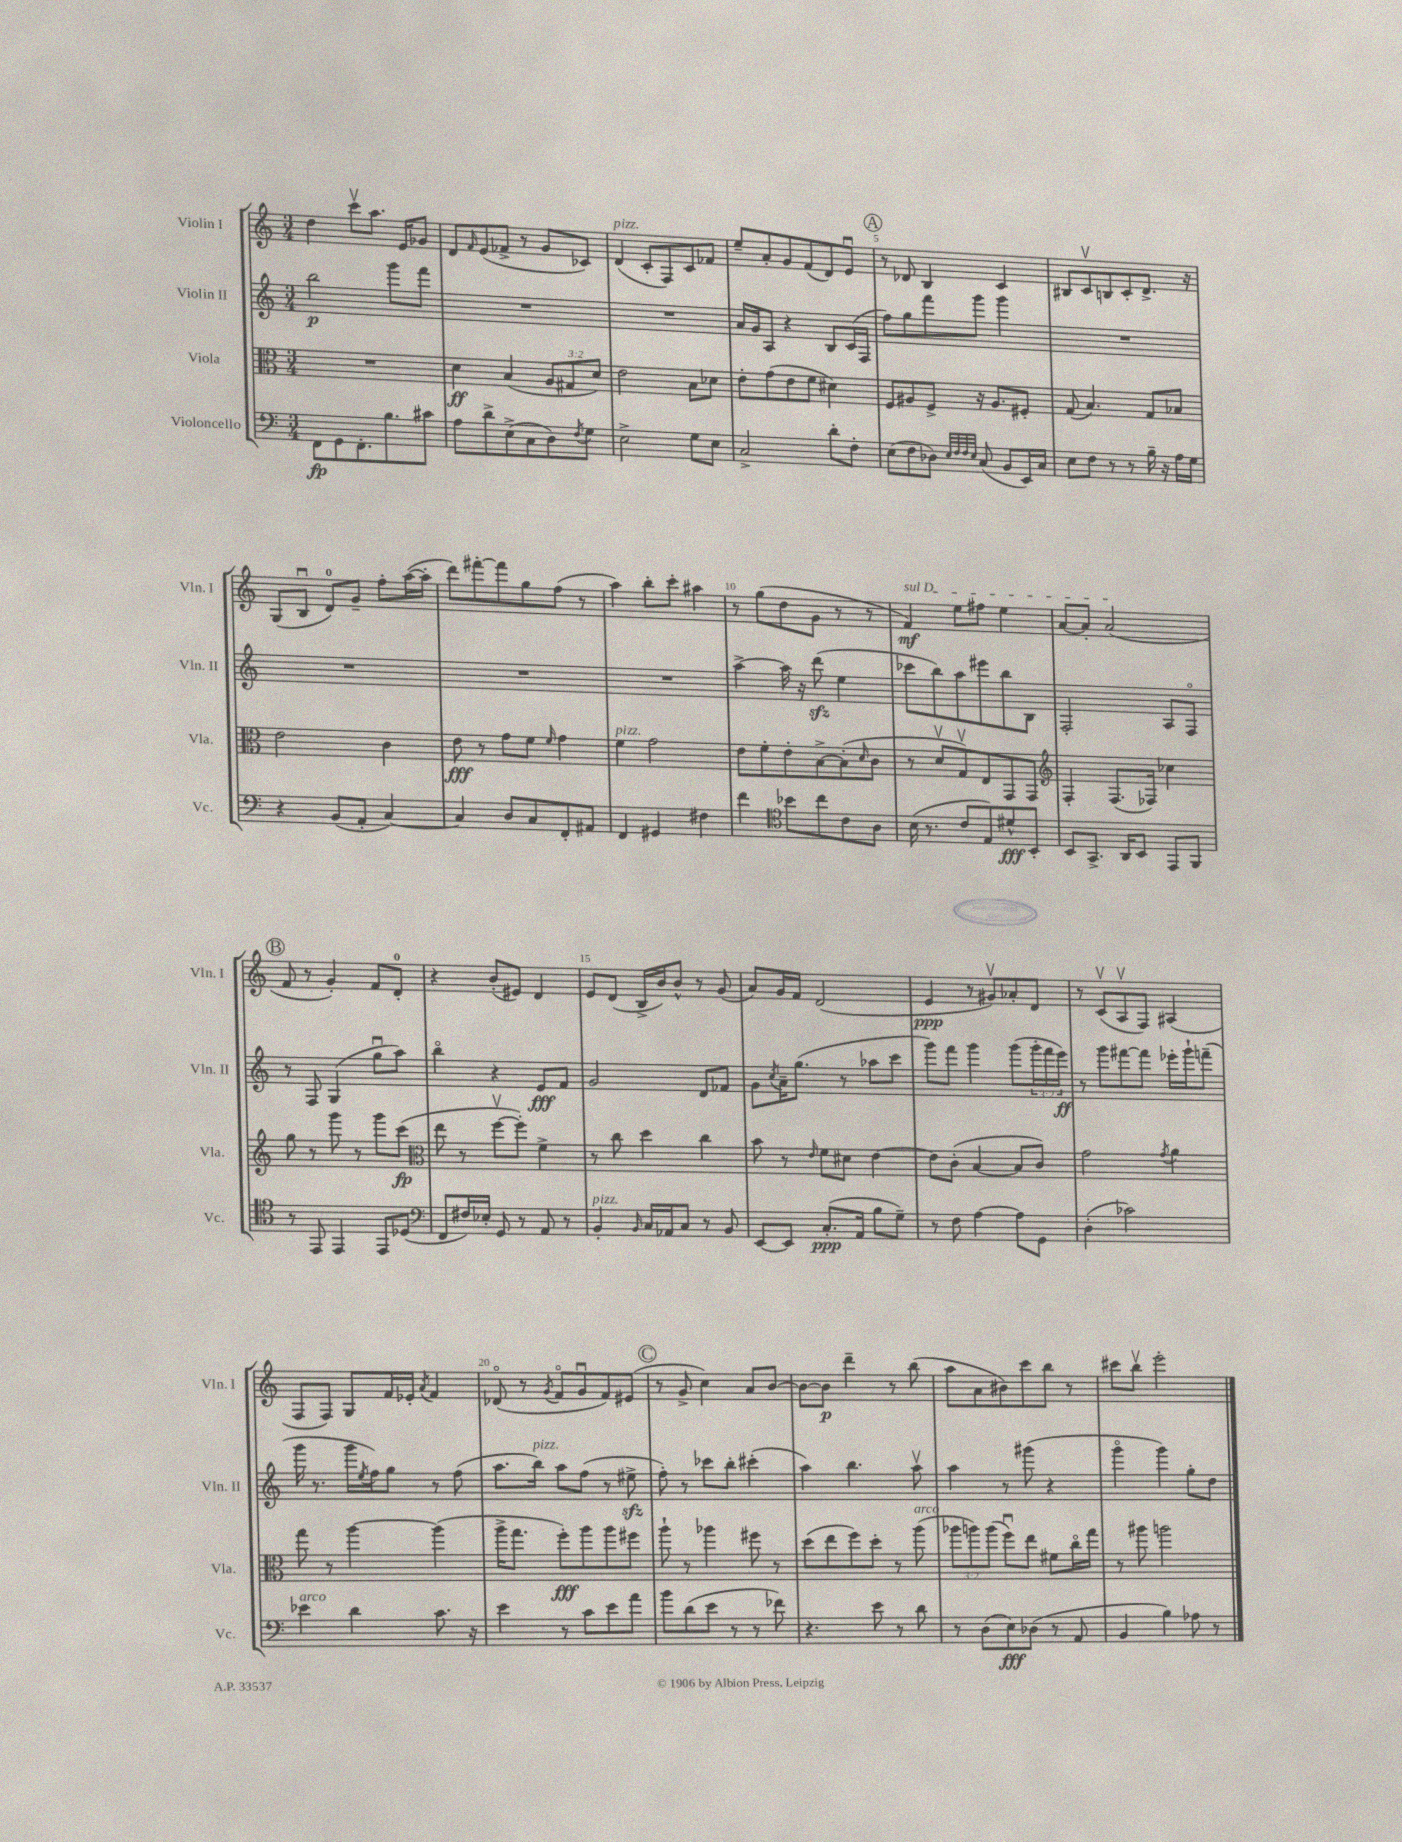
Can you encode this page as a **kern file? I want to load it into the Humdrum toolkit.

**kern	**dynam	**kern	**dynam	**kern	**dynam	**kern	**dynam
*part4	*part4	*part3	*part3	*part2	*part2	*part1	*part1
*staff4	*staff4	*staff3	*staff3	*staff2	*staff2	*staff1	*staff1
*I"Violoncello	*	*I"Viola	*	*I"Violin II	*	*I"Violin I	*
*I'Vc.	*	*I'Vla.	*	*I'Vln. II	*	*I'Vln. I	*
*clefF4	*	*clefC3	*	*clefG2	*	*clefG2	*
*k[]	*	*k[]	*	*k[]	*	*k[]	*
*M3/4	*	*M3/4	*	*M3/4	*	*M3/4	*
=1	=1	=1	=1	=1	=1	=1	=1
8FF\L	fp	2.r	.	2bb\	p	4dd\	.
8GG\	.	.	.	.	.	.	.
8.FF'\	.	.	.	.	.	8cccv\L	.
.	.	.	.	.	.	8.aa\J	.
8.B\	.	.	.	.	.	.	.
.	.	.	.	8ggg\L	.	.	.
.	.	.	.	.	.	16e/KL	.
8c#X\J	.	.	.	8fff\J	.	8g-X/J	.
=2	=2	=2	=2	=2	=2	=2	=2
8A\L	.	4d\	ff	2.r	.	8d/L	.
.	.	.	.	.	.	16qqf/	.
8d^\	.	.	.	.	.	(8e/	.
(8E^\	.	(4B/	.	.	.	8f-X^/J	.
8C\	.	.	.	.	.	8r	.
8D\)	.	12A/L	.	.	.	8g/L	.
.	.	12G#X/	.	.	.	.	.
8qF/	.	.	.	.	.	.	.
8G\J	.	.	.	.	.	8c-X/J)	.
.	.	12d/J)	.	.	.	.	.
=3	=3	=3	=3	=3	=3	=3	=3
!	!	!	!	!	!	!LO:TX:a:i:t=pizz.	!
2E^\	.	2e\	.	2.r	.	(4d/	.
.	.	.	.	.	.	8c'/L	.
.	.	.	.	.	.	8F/)	.
8G\L	.	8B\L	.	.	.	8c/	.
8E\J	.	8d-X\J	.	.	.	8f-X/J	.
=4	=4	=4	=4	=4	=4	=4	=4
2C^/	.	8e'\L	.	16a/LL	.	8ee~/L	.
.	.	.	.	16g/J	.	.	.
.	.	(8g\	.	8A/J	.	8a'/	.
.	.	8e\	.	4r	.	8g/	.
.	.	8f\J	.	.	.	(8f/	.
8d'\L	.	4d#X\)	.	8B/L	.	8d/)	.
8F'\J	.	.	.	(16c/L	.	8eu/J	.
.	.	.	.	16F/JJ	.	.	.
!!LO:REH:place=s1:t=A
=5	=5	=5	=5	=5	=5	=5	=5
(8E\L	.	8F/L	.	8ff\L)	.	8r	.
8F\	.	8A#X/	.	8gg\	.	8d-X/	.
8D-X\J)	.	8F^/J	.	8fff\	.	4B/	.
32qqE/LLL	.	.	.	.	.	.	.
32qqF/	.	.	.	.	.	.	.
32qqF/	.	.	.	.	.	.	.
32qqE/JJJ	.	.	.	.	.	.	.
(8C/	.	16r	.	8ggg\J	.	.	.
.	.	8.A#/L	.	.	.	.	.
8BB/L	.	.	.	4ggg\	.	4c/	.
16EE/L)	.	8F#X'/J	.	.	.	.	.
16C/JJ	.	.	.	.	.	.	.
=6	=6	=6	=6	=6	=6	=6	=6
8E\L	.	(8G/	.	2.r	.	8B#X/L	.
8F\J	.	4.B/)	.	.	.	8cv/	.
8r	.	.	.	.	.	8Bn/	.
8r	.	.	.	.	.	8c'/	.
16B~\	.	8G/L	.	.	.	8.d^/J	.
16r	.	.	.	.	.	.	.
16A\LL	.	8B-X/J	.	.	.	.	.
16G\JJ	.	.	.	.	.	16r	.
!!LO:LB:g=z
=7	=7	=7	=7	=7	=7	=7	=7
4r	.	2e\	.	2.r	.	(8G/L	.
.	.	.	.	.	.	8Bu/J	.
(8BB/L	.	.	.	.	.	8d/L)	.
8AA'/J	.	.	.	.	.	8g~/J	.
[4C/)	.	4c\	.	.	.	8ff'\L	.
.	.	.	.	.	.	([16aa\L	.
.	.	.	.	.	.	16aa'\JJ]	.
=8	=8	=8	=8	=8	=8	=8	=8
4C/]	.	8e\	fff	2.r	.	8ddd\L)	.
.	.	8r	.	.	.	[8fff#X'\	.
8D/L	.	8g\L	.	.	.	8fff#\]	.
8C/	.	8f\J	.	.	.	8gg\	.
.	.	16qqf/	.	.	.	.	.
8FF'/	.	4g\	.	.	.	(8ff\J	.
8AA#X/J	.	.	.	.	.	8r	.
=9	=9	=9	=9	=9	=9	=9	=9
!	!	!LO:TX:a:i:t=pizz.	!	!	!	!	!
4FF/	.	4f\	.	2.r	.	4aa\)	.
4GG#X/	.	2g\	.	.	.	8bb'\L	.
.	.	.	.	.	.	8ccc'\J	.
4F#X\	.	.	.	.	.	4aa#X\	.
=10	=10	=10	=10	=10	=10	=10	=10
4f\	.	8e\L	.	[4aa^\	.	8r	.
.	.	8f'\	.	.	.	(8gg\L	.
*clefC4	*	*	*	*	*	*	*
8b-X\L	.	8e'\	.	16aa\]	.	8dd\	.
.	.	.	.	16r	.	.	.
8cc\	.	[8B^\	.	(8dddzz\	.	8g\J	.
8c\	.	(8B'\]	.	4ee\	.	8r	.
.	.	16qqd/	.	.	.	.	.
8A\J	.	8c\J	.	.	.	8r	.
=11	=11	=11	=11	=11	=11	=11	=11
!	!	!	!	!	!	!LO:TX:a:i:t=sul D	!
(16B\	.	8r	.	8ccc-X\L	.	4f/)	mf
8.r	.	.	.	.	.	.	.
.	.	8dv/L	.	8bb\)	.	.	.
8c/L	.	8Gv/)	.	8aa\	.	8ee\L	.
8E/)	.	8E/	.	8eee#X\	.	8ff#X\J	.
8d#X^^/	fff	8GG/	.	8bb\	.	4ee\	.
8BB'/J	.	8GG/J	.	8B\J	.	.	.
=12	=12	=12	=12	=12	=12	=12	=12
*	*	*clefG2	*	*	*	*	*
8BB/L	.	4F'/	.	2F'/	.	[8a/L	.
8.GG^/J	.	.	.	.	.	8a'/J]	.
.	.	(8.F/L	.	.	.	(2a/	.
16AA/KL	.	.	.	.	.	.	.
8BB/J	.	.	.	.	.	.	.
.	.	16F-X/Jk)	.	.	.	.	.
8EE/L	.	4cc-X\	.	8A/L	.	.	.
8FF/J	.	.	.	8F/J	.	.	.
!!LO:LB:g=z
!!LO:REH:place=s1:t=B
=13	=13	=13	=13	=13	=13	=13	=13
8r	.	8gg\	.	8r	.	8f/	.
8EE/	.	8r	.	8F/	.	8r	.
4EE/	.	8ggg\	.	(4G/	.	4g'/)	.
.	.	8r	.	.	.	.	.
8EE/L	.	8ggg\L	.	8ggu\L	.	8f/L	.
(8D-X/J	.	(8ccc\J	fp	8aa\J)	.	8d'/J	.
=14	=14	=14	=14	=14	=14	=14	=14
*clefF4	*	*clefC3	*	*	*	*	*
8FF/L	.	8ee\	.	4bb\	.	4r	.
16F#X/L)	.	8r	.	.	.	.	.
16E-X'/JJ	.	.	.	.	.	.	.
8GG/	.	[8ffv\L	.	4r	.	(8b'/L	.
8r	.	8ff'\J])	.	.	.	8e#X/J)	.
8AA/	.	4f^\	.	8e/L	fff	4d/	.
8r	.	.	.	8f/J	.	.	.
=15	=15	=15	=15	=15	=15	=15	=15
!LO:TX:a:i:t=pizz.	!	!	!	!	!	!	!
4BB'/	.	8r	.	2g/	.	8e/L	.
.	.	8cc\	.	.	.	(8d/J	.
16qqBB/	.	.	.	.	.	.	.
16C/LL	.	4dd\	.	.	.	16B^/LL	.
16AA-X/J	.	.	.	.	.	16b/J)	.
8C/J	.	.	.	.	.	8b^^/J	.
8r	.	4cc\	.	8d/L	.	8r	.
8BB/	.	.	.	8f-X/J	.	(8g/	.
=16	=16	=16	=16	=16	=16	=16	=16
[8EE/L	.	8b\	.	8g\L	.	8a/L)	.
.	.	.	.	8qcc/	.	.	.
8EE/J]	.	8r	.	16a~\K	.	16g/L	.
.	.	.	.	(8.gg\J	.	16f/JJ	.
.	.	16qqe/	.	.	.	.	.
(8.C'/L	ppp	8f\L	.	.	.	(2d/	.
.	.	8d#X\J	.	8r	.	.	.
16AA/Jk	.	.	.	.	.	.	.
8B\L	.	[4e\	.	8aa-X\L	.	.	.
8G~\J)	.	.	.	8ccc\J	.	.	.
=17	=17	=17	=17	=17	=17	=17	=17
8r	.	8e\L]	.	8ggg\L)	.	4e/	ppp
8F\	.	(8c'\J	.	8fff\J	.	.	.
[4A\	.	[4B/	.	4ggg\	.	8r	.
.	.	.	.	.	.	8g#Xv/L)	.
8A\L]	.	8B/L]	.	(8ggg\L	.	8a-X'/	.
8GG\J	.	8c/J)	.	24ggg'\L	.	8d/J	.
.	.	.	.	24fff\	.	.	.
.	.	.	.	24eee\JJ)	ff	.	.
=18	=18	=18	=18	=18	=18	=18	=18
(4D'\	.	2g\	.	8r	.	8r	.
.	.	.	.	8ggg\L	.	(8cv/L	.
2c-X\)	.	.	.	[8fff#X\	.	8Av/	.
.	.	.	.	8fff#\J]	.	8F/J)	.
.	.	8qg/	.	.	.	.	.
.	.	4a\	.	16eee-X'\LL	.	(4A#X/	.
.	.	.	.	16ggg`\J	.	.	.
.	.	.	.	(8fffn~\J	.	.	.
!!LO:LB:g=z
=19	=19	=19	=19	=19	=19	=19	=19
!LO:TX:a:i:t=arco	!	!	!	!	!	!	!
4e-X\	.	8gg\	.	16ggg\	.	8F/L	.
.	.	.	.	8.r	.	.	.
.	.	8r	.	.	.	8F/J)	.
4d\	.	[4aa\	.	16ggg\LL	.	8G/L	.
.	.	.	.	8qee/	.	.	.
.	.	.	.	16ff\J)	.	.	.
.	.	.	.	8gg\J	.	16f/L	.
.	.	.	.	.	.	16e-X'/JJ	.
.	.	.	.	.	.	8qa/	.
8.c\	.	(4aa\]	.	8r	.	4f/	.
.	.	.	.	(8ff\	.	.	.
16r	.	.	.	.	.	.	.
=20	=20	=20	=20	=20	=20	=20	=20
4e\	.	16aa^\KL	.	8.aa\L	.	(8d-X/	.
.	.	8.gg\J	.	.	.	.	.
.	.	.	.	.	.	8r	.
!	!	!	!	!LO:TX:a:i:t=pizz.	!	!	!
.	.	.	.	16bb\Jk)	.	.	.
.	.	.	.	.	.	8qg/	.
8r	.	8ff'\L)	fff	8aa\L	.	8f/L	.
8c\L	.	8aa\	.	(8ff\J	.	8gu/	.
8e\	.	8aa\	.	8r	.	8f/)	.
8a\J	.	8ff#X\J	.	8ee#Xzz^\	.	(8e#X/J	.
!!LO:REH:place=s1:t=C
=21	=21	=21	=21	=21	=21	=21	=21
8b\L	.	8aa`\	.	8ff'\)	.	8r	.
(8d\	.	8r	.	8r	.	8g^/	.
8e\J	.	4aa-X\	.	8ccc-X\L	.	4cc\)	.
8r	.	.	.	8bb'\J	.	.	.
8r	.	8ff#X\	.	(4ccc#X'\	.	8a/L	.
8f-X\)	.	8r	.	.	.	[8b/J	.
=22	=22	=22	=22	=22	=22	=22	=22
4.r	.	(8dd\L	.	4aa\)	.	8b\L_	.
.	.	8ee\	.	.	.	8b\J]	p
.	.	8ff\)	.	4.bb\	.	4ddd~\	.
8e\	.	8dd'\J	.	.	.	.	.
8r	.	8r	.	.	.	8r	.
!	!	!LO:TX:a:i:t=arco	!	!	!	!	!
8d\	.	(8aa\	.	8aav\	.	(8bb\	.
=23	=23	=23	=23	=23	=23	=23	=23
8r	.	12aa-X\L	.	4aa\	.	8aa\L	.
.	.	12aan\)	.	.	.	.	.
(8D\L	.	.	.	.	.	8a\	.
.	.	(12aa\J	.	.	.	.	.
8E\)	fff	8ffu\L)	.	8r	.	8b#X\)	.
(8D-X\J	.	8ee\J	.	(8ggg#X\	.	8ccc\	.
8r	.	8f#X\L	.	4r	.	8bb\J	.
8AA/	.	16cc\L	.	.	.	8r	.
.	.	16gg\JJ	.	.	.	.	.
=24	=24	=24	=24	=24	=24	=24	=24
4BB/	.	8r	.	4ggg\	.	8ccc#X\L	.
.	.	8aa#X\	.	.	.	8bbv\J	.
4B\)	.	2aan\	.	4ggg\)	.	2eee'\	.
8A-X\	.	.	.	8gg'\L	.	.	.
8r	.	.	.	8dd\J	.	.	.
==	==	==	==	==	==	==	==
*-	*-	*-	*-	*-	*-	*-	*-
